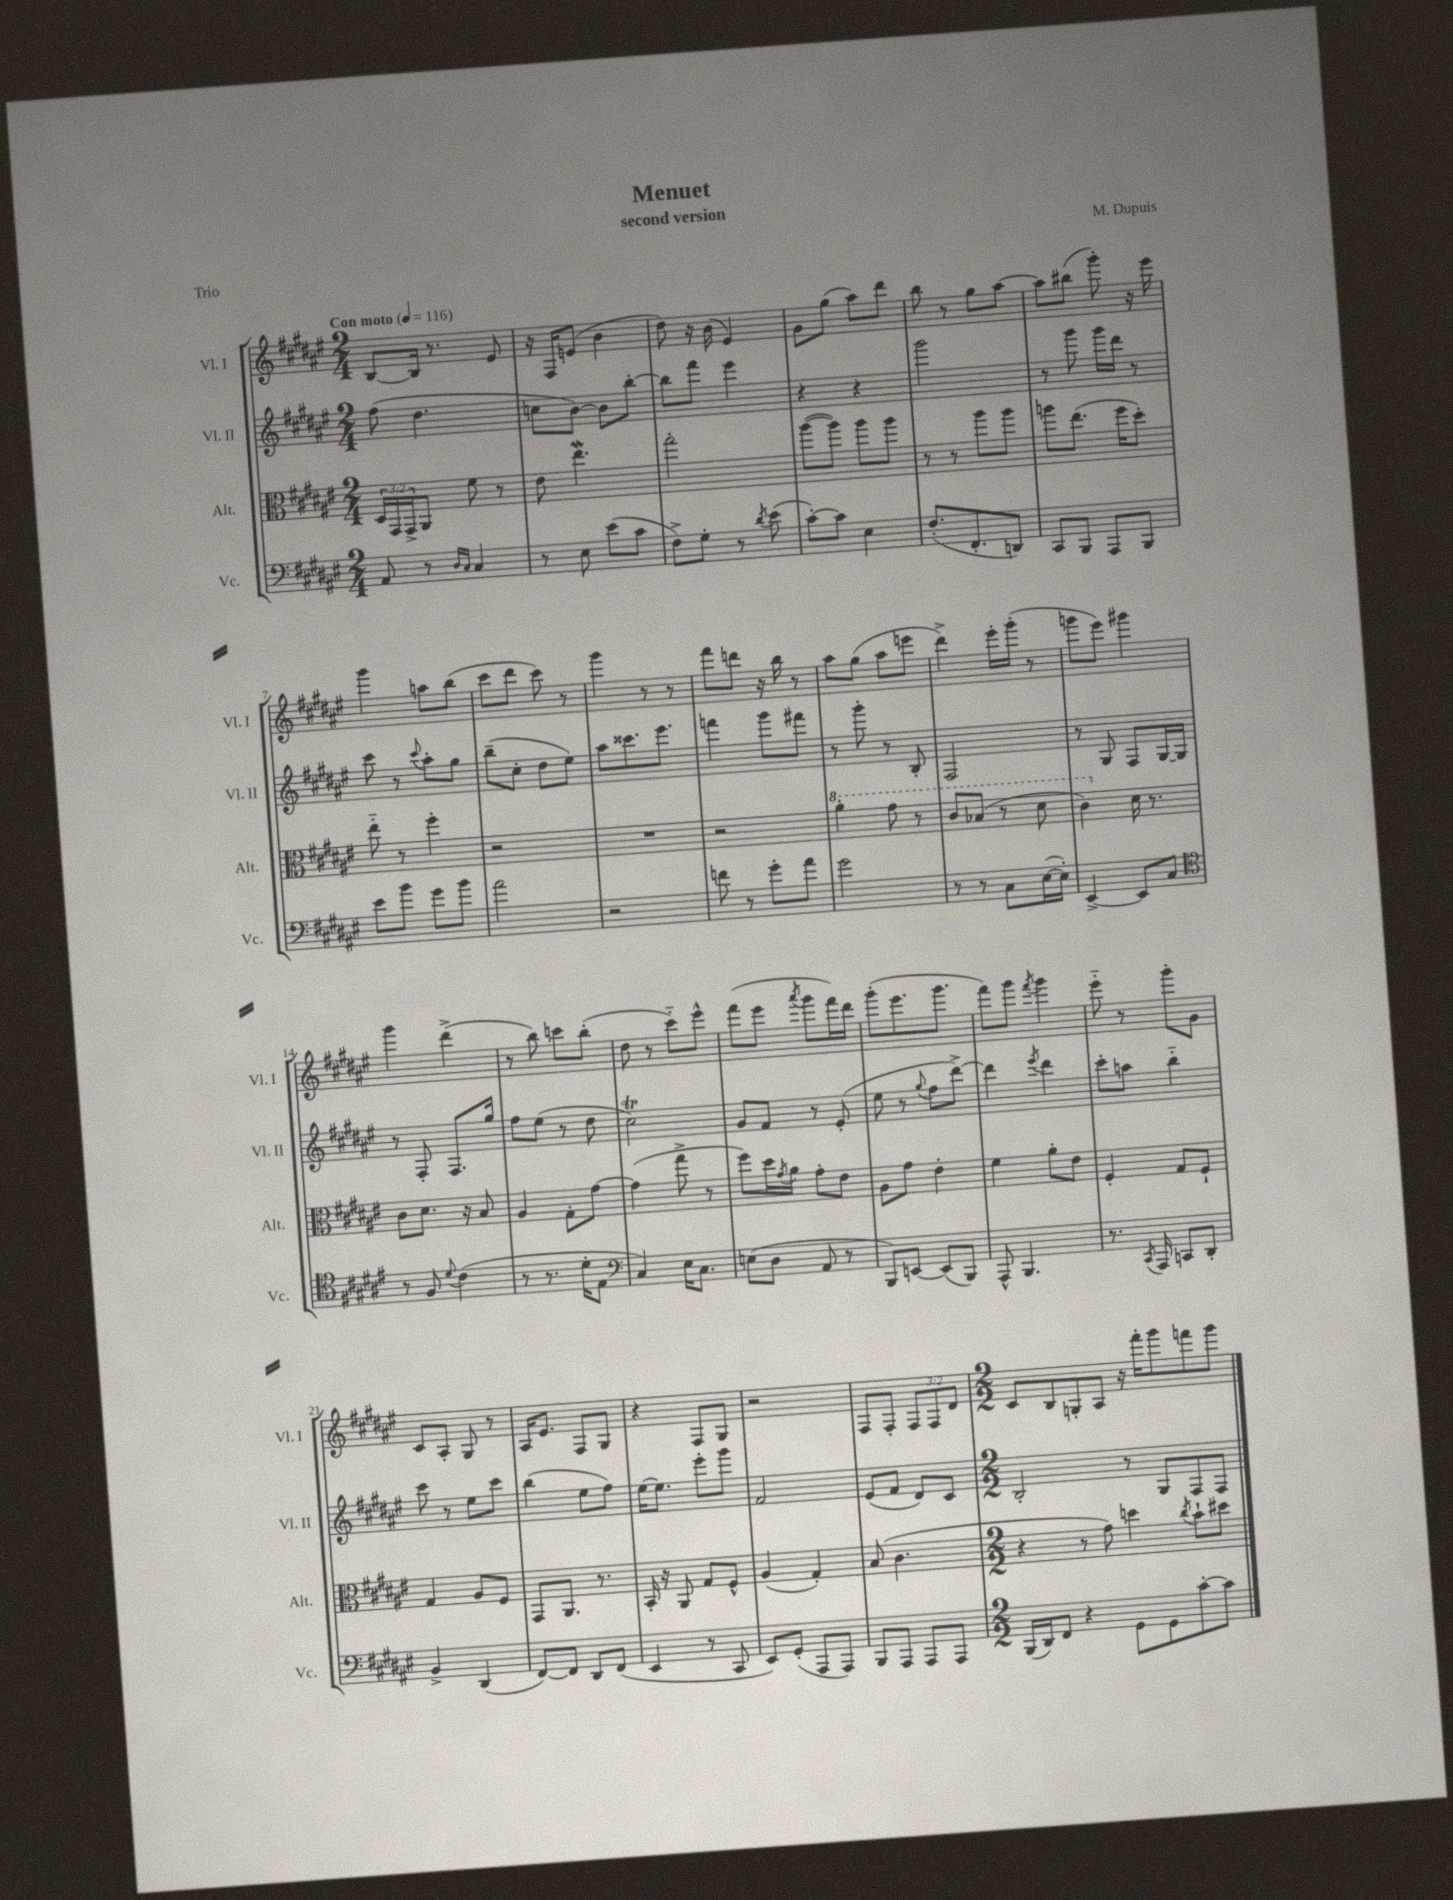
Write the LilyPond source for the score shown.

\header { title = "Menuet" composer = "M. Dupuis" subtitle = "second version" piece = "Trio" }
<<
\new StaffGroup <<
\new Staff = "s0" \with { instrumentName = "Vl. I" shortInstrumentName = "Vl. I" } {
    \clef treble \key fis \major \numericTimeSignature \time 2/4 \override Staff.TupletNumber.text = #tuplet-number::calc-fraction-text \tempo "Con moto" 4 = 116
    b8~ b16 r8. eis'8 |
    r16 fis16 e'8( b'4 |
    dis''8) r16 b'16( eis'4) |
    gis'8 gis''8( ais''8) dis'''8 |
    b''8 r8 gis''8 ais''8~ |
    ais''8 bis''8( gis'''8-.) r16 eis'''16 |
    gis'''4 a''8 b''8( |
    cis'''8 dis'''8 cis'''8) r8 |
    gis'''4 r8 r8 |
    fis'''8 d'''8 r16 b''16 r8 |
    ais''8 gis''8( ais''8 e'''8 |
    dis'''4->) eis'''16-. gis'''16-.( r8 |
    g'''8 eis'''8) gis'''4 |
    gis'''4 dis'''4->( |
    r8 b''8) c'''8 b''8-.( |
    dis''8 r8 cis'''8-_) eis'''8-^ |
    fis'''8( eis'''8 \acciaccatura { ais'''8 } gis'''8 fis'''16) dis'''16 |
    gis'''8-.( eis'''8. gis'''8. |
    fis'''8) gis'''8 \acciaccatura { fis'''8 } gis'''4 |
    eis'''8-_ r8 gis'''8-. gis'8 |
    cis'8 ais8-. gis8 r8 |
    ais16 eis'8. fis8 gis8 |
    r4 fis8 gis8 |
    r2 |
    fis8 fis8-. \tuplet 3/2 { fis8 fis8 dis'8 } |
    \numericTimeSignature \time 2/2 cis'8 b8 g8-. ais8 r16 fis'''16-. gis'''8 f'''8 gis'''8 \bar "|." |
}
\new Staff = "s1" \with { instrumentName = "Vl. II" shortInstrumentName = "Vl. II" } {
    \clef treble \key fis \major \numericTimeSignature \time 2/4
    fis''8( dis''4. |
    c''8 b'8~) b'8 b''8~-. |
    b''8 fis'''8 eis'''4 |
    r4 r4 |
    gis'''2 |
    r8 gis'''8 gis'''16 dis'''16 r8 |
    cis'''8 r8 \appoggiatura { cis'''8 } ais''8-. gis''8 |
    b''8--( cis''8-. dis''8 eis''8) |
    ais''8 cisis'''8. eis'''8. |
    f'''4 gis'''8 fis'''8 |
    r8 gis'''8-. r8 b8-. |
    fis2 |
    r8 gis8 fis8 gis16~ gis16 |
    r8 fis8-. fis8. gis''16 |
    fis''8 eis''8( r8 dis''8 |
    cis''2\trill) |
    gis'8 fis'8 r8 eis'8-.( |
    eis''8 r8 \appoggiatura { gis''8 } fis''8 dis'''8~->) |
    dis'''4 \acciaccatura { eis'''8 } dis'''4 |
    cis'''8-. a''8 b''4-_ |
    cis'''8 r8 eis''8 cis'''8 |
    b''4( eis''8 fis''8) |
    eis''16~ eis''8. eis'''8-. gis'''8 |
    fis'2 |
    eis'8( fis'8 dis'8) cis'8 |
    \numericTimeSignature \time 2/2 b2-. r8 gis8 fis8 fis8 \bar "|." |
}
\new Staff = "s2" \with { instrumentName = "Alt." shortInstrumentName = "Alt." } {
    \clef alto \key fis \major \numericTimeSignature \time 2/4 \override Staff.TupletNumber.text = #tuplet-number::calc-fraction-text
    \tuplet 3/2 { dis16 gis,16 gis,16-> } ais,8 fis'8 r8 |
    eis'8 eis''4.\mordent |
    gis''2-. |
    ais''8~( ais''8) ais''8 ais''8 |
    r8 r8 ais''8 ais''8 |
    a''8 eis''8.( fis''16 dis''8-.) |
    eis''8-_ r8 fis''4-. |
    r2 |
    R2 |
    r2 |
    \ottava #1 ais''4-. gis''8 r8 |
    cis''8 bes'8( r8 dis''8 |
    cis''4) \ottava #0 dis'16 r8. |
    cis'8 dis'8. r16 b8 |
    ais4 gis8-. gis'8~ |
    gis'4( gis''8-> r8 |
    fis''8) dis''16 \acciaccatura { gis'8 } ais'16 gis'8-. eis'8 |
    ais8 gis'8 eis'4-. |
    fis'4 ais'8-. eis'8 |
    fis4-. gis8 fis8-! |
    gis4 ais8 fis8 |
    gis,8 ais,8. r8. |
    b,16-. r16 ais,8 gis8 fis8-^ |
    ais4( gis4-.) |
    b8( cis'4. |
    \numericTimeSignature \time 2/2 r4 r8 gis'8) d''4 \acciaccatura { cis''8 } b'8-! dis''8 \bar "|." |
}
\new Staff = "s3" \with { instrumentName = "Vc." shortInstrumentName = "Vc." } {
    \clef bass \key fis \major \numericTimeSignature \time 2/4
    ais,8 r8 \grace { dis16 cis16 } cis4 |
    r8 eis8 eis'8( cis'8 |
    fis8->) gis8-. r8 \acciaccatura { dis'8 } eis'8( |
    cis'8~-.) cis'8 eis4 |
    fis8.-.( fis,8.-. d,8) |
    cis,8 b,,8 ais,,8 b,,8 |
    eis'8 b'8 gis'8 b'8 |
    ais'2 |
    r2 |
    f'8 r8 gis'8-. ais'8 |
    gis'2 |
    r8 r8 cis8 eis16~( eis16-.) |
    eis,4~-> eis,8 cis8 |
    \clef tenor r8 fis8 \appoggiatura { dis'8 } cis'4( |
    r8 r8. dis'16-. eis8 |
    \clef bass cis4) eis16 cis8. |
    e8( dis8 ais,8 r8 |
    b,,8) e,8~ e,8( b,,8) |
    ais,,8-^ b,,4. |
    r8. \acciaccatura { cis,8 } ais,,16 c,8 dis,8-. |
    b,4-> dis,4( |
    fis,8~) fis,8 dis,8 fis,8( |
    eis,4 r8 cis,8 |
    eis,8) gis,8-.( ais,,8 ais,,8) |
    b,,8 ais,,8 ais,,8 ais,,8 |
    \numericTimeSignature \time 2/2 b,,16( dis,16) fis,8 r4 gis,8 gis,8 cis'8~-. cis'8 \bar "|." |
}
>>
>>
